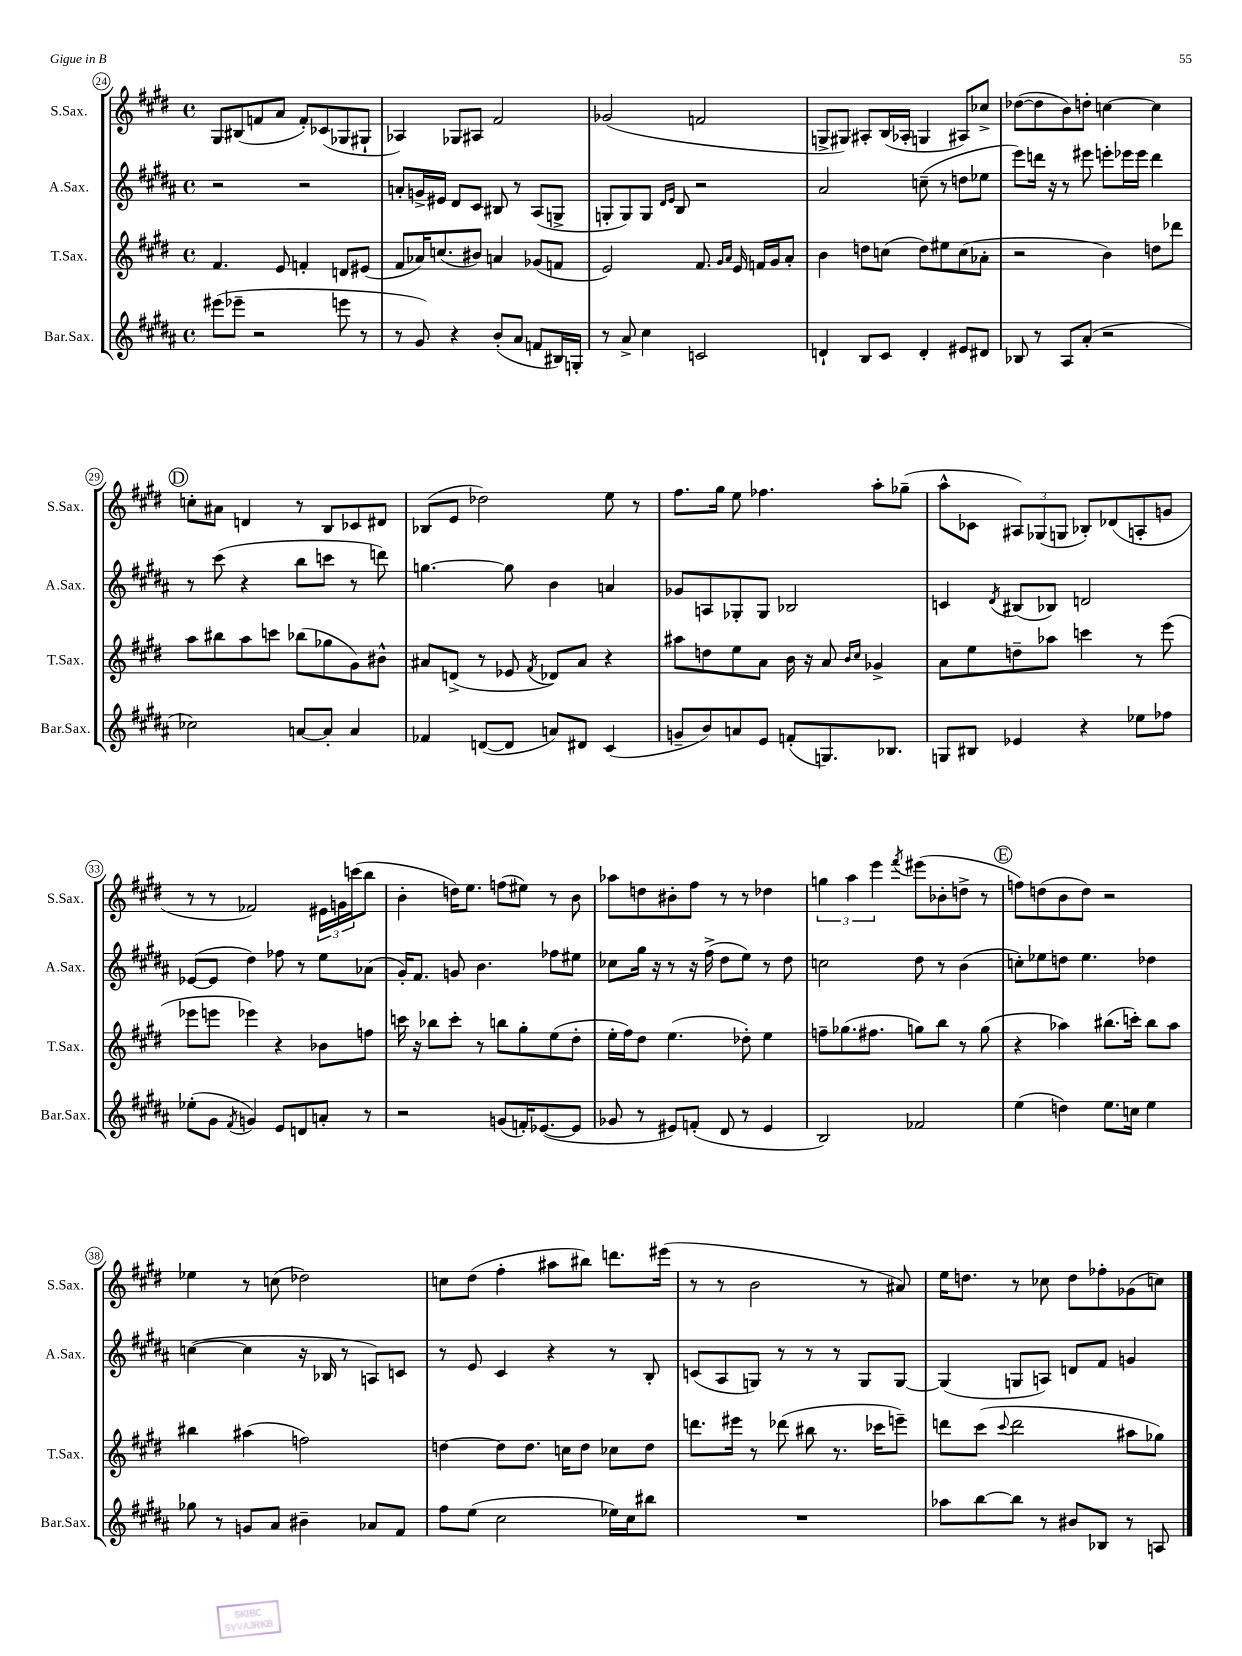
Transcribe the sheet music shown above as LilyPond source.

<<
\new StaffGroup <<
\new Staff = "s0" \with { instrumentName = "S.Sax." shortInstrumentName = "S.Sax." } {
    \clef treble \key e \major \defaultTimeSignature \time 4/4
    gis8 bis8( f'8 a'8 f'8-.) ces'8( ges8 gis8-! |
    aes4) ges8 ais8 fis'2 |
    ges'2( f'2 |
    g8-> gis8) ais8-. b16( aes16-. g4 ais8) ces''8-> |
    des''8~( des''8 b'8) d''8-. c''4~ c''4 |
    \mark \markup { \circle "D" } c''8-. ais'8 d'4 r8 b8 ces'8 dis'8 |
    bes8( e'8 des''2) e''8 r8 |
    fis''8. gis''16 e''8 fes''4. a''8-. ges''8--( |
    a''8-^ ces'8 \tuplet 3/2 { ais8) ges8( g8 } bes8-.) des'8( a8-. g'8 |
    r8 r8 fes'2) \tuplet 3/2 { eis'16 g'16 c'''16( } b''8 |
    b'4-. d''16) e''8. f''8( eis''8) r8 b'8 |
    aes''8 d''8 bis'8-. fis''8 r8 r8 des''4 |
    \tuplet 3/2 { g''4 a''4 e'''4 } \acciaccatura { fis'''8 } eis'''8( bes'8-. d''8-> r8 |
    \mark \markup { \circle "E" } f''8) d''8( b'8 d''8) r2 |
    ees''4 r8 c''8( des''2) |
    c''8 dis''8( fis''4-. ais''8 bis''8) d'''8. eis'''16( |
    r8 r8 b'2 r8 ais'8) |
    e''16 d''8. r8 ces''8 d''8 fes''8-. ges'8( c''8) \bar "|." |
}
\new Staff = "s1" \with { instrumentName = "A.Sax." shortInstrumentName = "A.Sax." } {
    \clef treble \key b \major \defaultTimeSignature \time 4/4
    r2 r2 |
    a'8-. g'16-> eis'16 dis'8 cis'8 bis8 r8 ais8( g8-> |
    g8-. g8) g8 \grace { dis'16 e'16 } b8 r2 |
    ais'2 c''8--( r8 d''8 ees''8 |
    e'''8) d'''16 r16 r8 eis'''8 e'''8-. ees'''16 ees'''16 d'''4 |
    \mark \markup { \circle "D" } r8 cis'''8( r4 b''8 c'''8 r8 d'''8) |
    g''4.~ g''8 b'4 a'4 |
    ges'8 a8 ges8-. ges8 bes2 |
    c'4 \acciaccatura { dis'8 } bis8( bes8) d'2 |
    ees'8~( ees'8 dis''4) fes''8 r8 e''8 aes'8( |
    gis'16-.) fis'8. g'8 b'4. fes''8 eis''8 |
    ces''8 gis''16 r16 r8 r16 fis''16->( dis''8 e''8) r8 dis''8 |
    c''2 dis''8 r8 b'4( |
    \mark \markup { \circle "E" } c''8-.) ees''8 d''8 ees''4. des''4 |
    c''4~( c''4 r16 bes16 r8 a8) c'8 |
    r8 e'8 cis'4 r4 r8 b8-. |
    c'8( ais8 g8) r8 r8 r8 g8 g8~ |
    g4( g8 a8) d'8 fis'8 g'4 \bar "|." |
}
\new Staff = "s2" \with { instrumentName = "T.Sax." shortInstrumentName = "T.Sax." } {
    \clef treble \key e \major \defaultTimeSignature \time 4/4
    fis'4. e'8 f'4-. d'8 eis'8( |
    fis'8 aes'16) c''8.( bis'8) a'4 ges'8( f'8 |
    e'2) fis'8. \grace { gis'16 a'16 } e'16 f'16 gis'16 a'8-. |
    b'4 d''8 c''8( d''8) eis''8 c''8( aes'8-. |
    r2 b'4) d''8 des'''8 |
    \mark \markup { \circle "D" } a''8 bis''8 a''8 c'''8 bes''8( ges''8 gis'8) bis'8-^ |
    ais'8 d'8->( r8 ees'8 \acciaccatura { fis'8 } des'8) ais'8 r4 |
    ais''8 d''8 e''8 a'8 b'16 r16 a'8 \grace { b'16 cis''16 } ges'4-> |
    a'8 e''8 d''8-- aes''8 c'''4 r8 e'''8( |
    ees'''8 e'''8 ees'''4) r4 bes'8 f''8 |
    c'''16 r16 bes''8 c'''8-. r8 b''8 gis''8-. e''8( dis''8-. |
    e''16-. fis''16) dis''8 e''4.( des''8-.) e''4 |
    f''8-- ges''8.( fis''8. g''8) b''8 r8 g''8( |
    \mark \markup { \circle "E" } r4 aes''4) bis''8.( c'''16-.) bis''8 aes''8 |
    bis''4 ais''4( f''2) |
    d''4~ d''8 d''8. c''16 d''8 ces''8 d''8 |
    d'''8. eis'''16 r8 des'''8( bis''8 r8. ces'''16 e'''8--) |
    d'''8 cis'''8( \appoggiatura { cis'''8 } d'''2 ais''8 ges''8) \bar "|." |
}
\new Staff = "s3" \with { instrumentName = "Bar.Sax." shortInstrumentName = "Bar.Sax." } {
    \clef treble \key b \major \defaultTimeSignature \time 4/4
    eis'''8( ees'''8-- r2 e'''8 r8 |
    r8 gis'8) r4 b'8-.( ais'8 f'8 bis16) g16-. |
    r8 ais'8-> cis''4 c'2 |
    d'4-! b8 cis'8 d'4-. eis'8 dis'8 |
    bes8 r8 ais8 ais'8-.( r2 |
    \mark \markup { \circle "D" } ces''2) a'8~ a'8-. a'4 |
    fes'4 d'8~( d'8 a'8) dis'8 cis'4( |
    g'8-- b'8) a'8 e'8 f'8-.( g8.) bes8. |
    g8 bis8 ees'4 r4 ees''8 fes''8 |
    ees''8-.( gis'8 \acciaccatura { fis'8 } g'4) e'8 d'8 a'8-. r8 |
    r2 g'8( f'16-.) ees'8.~( ees'8 |
    ges'8 r8 eis'8) f'8-.( dis'8 r8 eis'4 |
    b2) fes'2 |
    \mark \markup { \circle "E" } e''4( d''4) e''8. c''16 e''4 |
    ges''8 r8 g'8 ais'8 bis'4-- aes'8 fis'8 |
    fis''8 e''8( cis''2 ees''16) cis''16 bis''8 |
    R1 |
    aes''8 b''8~ b''8 r8 bis'8 bes8 r8 a8 \bar "|." |
}
>>
>>
\layout { \context { \Score currentBarNumber = #24 \override BarNumber.stencil = #(make-stencil-circler 0.1 0.3 ly:text-interface::print) } }
